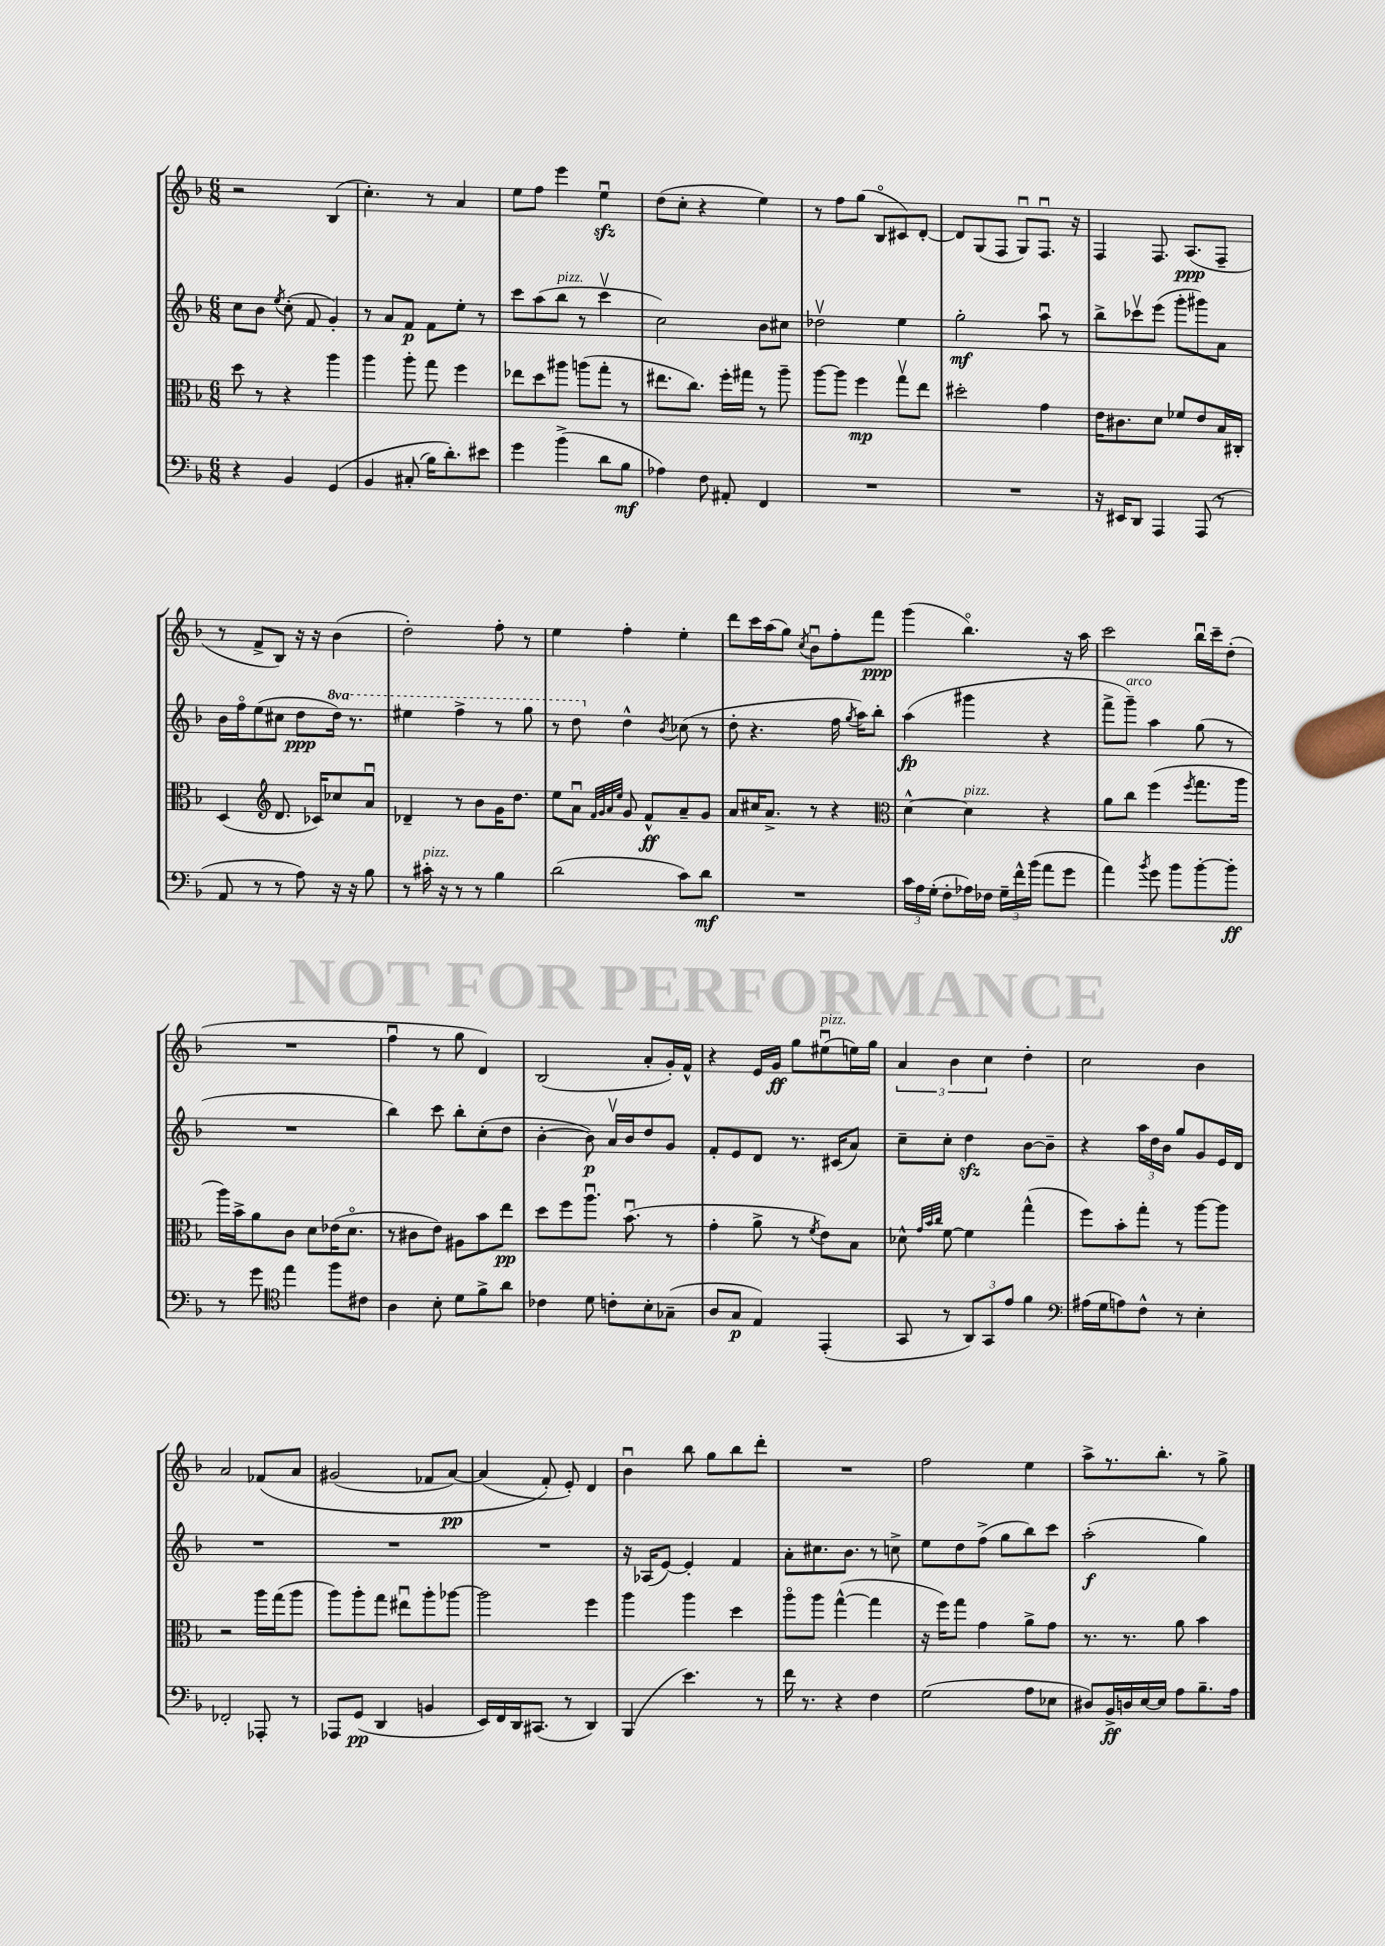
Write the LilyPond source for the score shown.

<<
\new StaffGroup <<
\new Staff = "s0" {
    \clef treble \key f \major \numericTimeSignature \time 6/8
    \autoBeamOff r2 bes4( |
    c''4.-.) r8 a'4 |
    e''8[ f''8] e'''4 e''4\downbow\sfz |
    d''8[( c''8]-. r4 e''4) |
    r8 f''8[ g''8]( bes8[\flageolet cis'8) d'8]~-. |
    d'8[ g8( f8] g8[\downbow) f8.]\downbow r16 |
    f4 f8. a8.[\ppp( f8]-- |
    r8 f'8[-> bes8]) r16 r16 bes'4( |
    d''2-.) f''8-. r8 |
    e''4 f''4-. e''4-. |
    d'''8[ c'''16 a''16( g''8]) \acciaccatura { c''8 } bes'8[\downbow f''8-. f'''8]\ppp |
    g'''4( bes''4.\flageolet) r16 a''16 |
    c'''2 bes''16[\downbow c'''16-- d''8]-.( |
    R2. |
    f''4\downbow r8 g''8 d'4) |
    bes2( a'8[-. g'16-.) f'16]-^ |
    r4 e'16[ g'16]\ff g''8[ eis''8\downbow^\markup { \italic "pizz." }( e''16) g''16] |
    \tuplet 3/2 { a'4 bes'4 c''4 } d''4-. |
    c''2 bes'4 |
    a'2 fes'8[\( a'8] |
    gis'2( fes'8[ a'8]~\pp) |
    a'4( f'8-.\) e'8-.) d'4 |
    bes'4\downbow bes''8 g''8[ bes''8 d'''8]-. |
    R2. |
    f''2 e''4 |
    a''8[-> r8. bes''8.]-. r8 g''8-> \bar "|." |
}
\new Staff = "s1" {
    \clef treble \key f \major \numericTimeSignature \time 6/8 \set Staff.ottavationMarkups = #ottavation-simple-ordinals
    \autoBeamOff c''8[ bes'8] \acciaccatura { e''8 } c''8-.( f'8 g'4-.) |
    r8 a'8[ f'8]\p f'8[ e''8]-. r8 |
    c'''8[ a''8( bes''8]^\markup { \italic "pizz." } r8 c'''4\upbow |
    c''2) bes'8[ cis''8] |
    des''2\upbow e''4 |
    g''2-.\mf a''8\downbow r8 |
    bes''8[-> ces'''8\upbow e'''8]( g'''8[-. gis'''8) a'8] |
    bes'16[ f''16\flageolet e''8( cis''8] d''8[\ppp \ottava #1 d'''16]) r8. |
    eis'''4 f'''4-> r8 g'''8 |
    r8 d'''8 \ottava #0 d''4-^ \acciaccatura { bes'8 } ces''8( r8 |
    d''8-. r4. f''16 \acciaccatura { g''8 } a''16[) bes''8]-. |
    a''4\fp( gis'''4 r4 |
    f'''8[-> g'''8]--^\markup { \italic "arco" }) a''4 g''8( r8 |
    R2. |
    bes''4) c'''8 bes''8[-. c''8-.( d''8] |
    bes'4~-. bes'8\p) a'16[\upbow bes'16 d''8 g'8] |
    f'8[-. e'8 d'8] r8. cis'16[( a'8]) |
    c''8[-- c''8]-. d''4\sfz bes'8[~ bes'8]-- |
    r4 \tuplet 3/2 { a''16[ d''16 bes'16] } g''8[ g'8 e'16 d'16] |
    R2. |
    R2. |
    R2. |
    r16 aes16[( e'8]~) e'4-. f'4 |
    a'8[-. cis''8. bes'8.] r8 c''8-> |
    e''8[ d''8 f''8]->( g''8[ bes''8) c'''8] |
    a''2-.\f( g''4) \bar "|." |
}
\new Staff = "s2" {
    \clef alto \key f \major \numericTimeSignature \time 6/8
    \autoBeamOff d''8 r8 r4 a''4 |
    a''4 a''8-. g''8 f''4 |
    ees''8[ d''8 ais''8] a''8[( g''8]-. r8 |
    eis''8.[ c''8.]) f''16[-. gis''16] r8 a''8-- |
    a''8[~ a''8] f''4\mp g''8[\upbow e''8] |
    dis''2-. g'4 |
    e'16[ cis'8. d'8] fes'8[ e'8 bes16 cis16]-. |
    d4( \clef treble d'8. ces'16[) ces''8 a'8]\downbow |
    des'4-- r8 bes'8[ g'16 d''8.] |
    e''8[ a'8]\downbow \grace { f'32[ g'32 a'32 e''32] } g'8 f'8[-^\ff a'8-- g'8] |
    a'8[ cis''16 a'8.]-> r8 r4 |
    \clef alto d'4~-^ d'4^\markup { \italic "pizz." } r4 |
    a'8[ c''8] f''4( \acciaccatura { f''8 } g''8.[ a''16] |
    a''16[) bes'16-> a'8 c'8] d'8[ ees'16( d'8.]\flageolet |
    r8 cis'8[ e'8]) ais8[ bes'8 e''8]\pp |
    d''8[ f''8 a''8.]\downbow bes'8.\downbow( r8 |
    g'4-. a'8-> r8 \acciaccatura { f'8 } e'8[) bes8] |
    des'8-^ \grace { g'32[ bes'32 c''32] } f'8~ f'4 g''4-^( |
    f''8[) bes'8-. g''8]-. r8 a''8[~ a''8] |
    r2 a''16[ g''16( a''8] |
    a''8[) a''8-. g''8] eis''8[\downbow a''8-. aes''8]~ |
    aes''2 f''4 |
    a''4 a''4 d''4 |
    a''8[\flageolet a''8] g''4~-^( g''4 |
    r16 f''16[) g''8] g'4 a'8[-> g'8] |
    r8. r8. a'8 bes'4 \bar "|." |
}
\new Staff = "s3" {
    \clef bass \key f \major \numericTimeSignature \time 6/8
    \autoBeamOff r4 bes,4 g,4\( |
    bes,4 cis8-.( bes16[) d'8.-.\) eis'8] |
    g'4 bes'4->( d'8[ bes8]\mf |
    aes4) f8 ais,8-. f,4 |
    R2. |
    R2. |
    r16 eis,16[ d,8] a,,4 a,,8( r8 |
    a,8 r8 r8 a8) r16 r16 bes8 |
    r8 cis'16-.^\markup { \italic "pizz." } r16 r8 r8 bes4 |
    d'2( c'8[) d'8]\mf |
    R2. |
    \tuplet 3/2 { c'16[ a16 g16]-.( } f8[-. aes16) fes16] \tuplet 3/2 { g16[-- f'16-^ bes'16]( } a'8[ g'8] |
    a'4) \acciaccatura { bes'8 } g'8 bes'8[ bes'8~-. bes'8]-.\ff |
    r8 g'8 \clef tenor e''4 f''8[ cis'8] |
    a4 bes8-. d'8[ f'8-> a'8] |
    ces'4 d'8 c'8[-. bes8-. ges8]--( |
    a8[ g8]\p e4) e,4-.( |
    g,8 r8 \tuplet 3/2 { a,8[) g,8 e'8] } f'4 |
    \clef bass ais16[( g16 a8) f8]-^ r8 e4-. |
    fes,2-. aes,,8-. r8 |
    aes,,8[ g,8]\pp( d,4 b,4 |
    e,16[) f,16 d,16 cis,8.]( r8 d,4) |
    bes,,4( e'4.) r8 |
    f'16 r8. r4 f4 |
    g2( a8[ ees8] |
    dis8[) bes,16->\ff d16 e16~ e16] a8[ bes8.-- a16] \bar "|." |
}
>>
>>
\layout { \context { \Score \remove "Bar_number_engraver" } }
